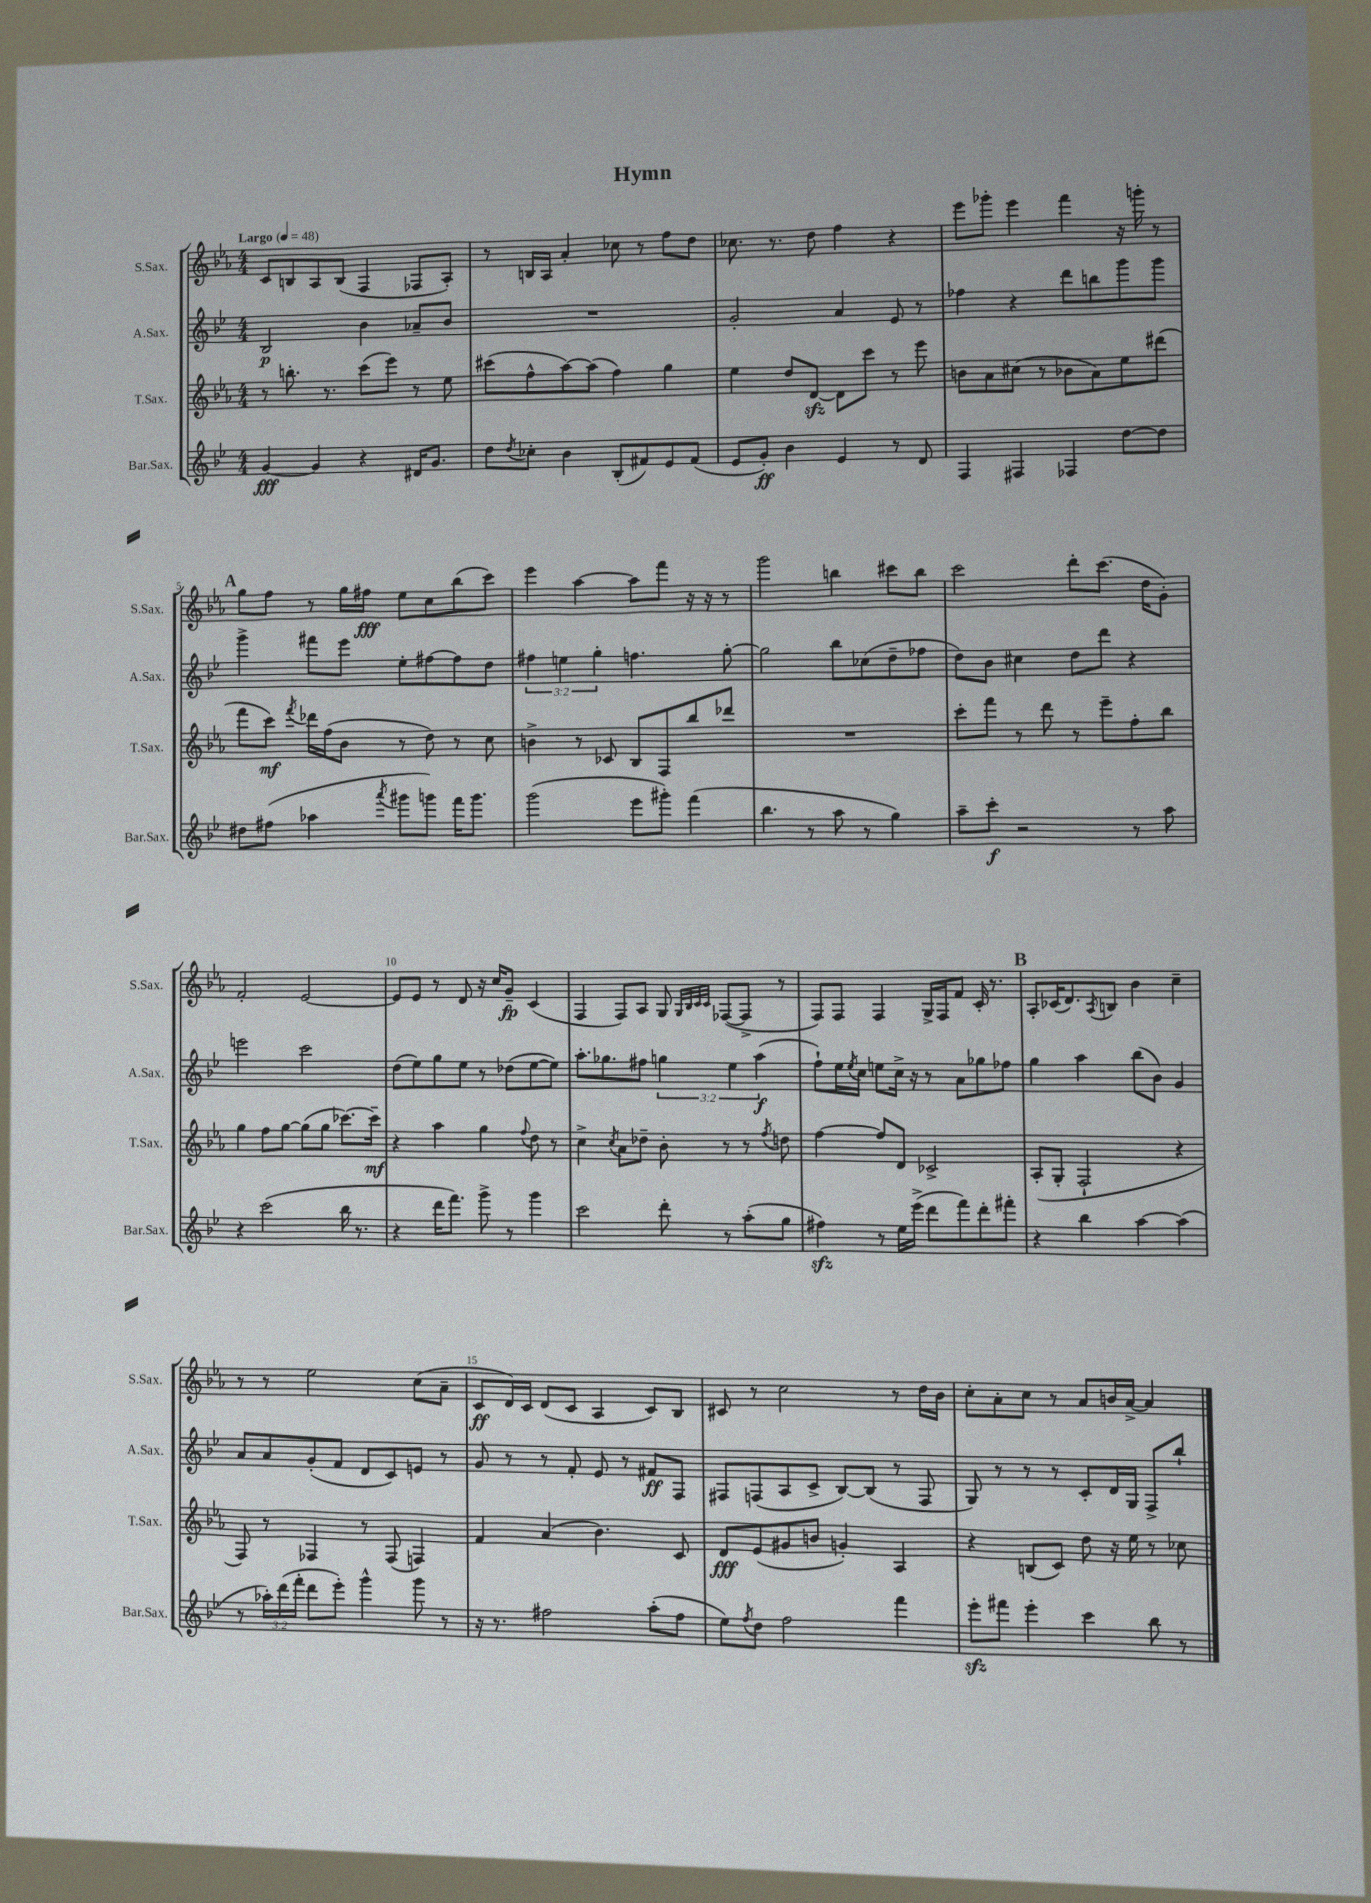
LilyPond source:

\header { title = "Hymn" }
<<
\new StaffGroup <<
\new Staff = "s0" \with { instrumentName = "S.Sax." shortInstrumentName = "S.Sax." } {
    \clef treble \key ees \major \numericTimeSignature \time 4/4 \tempo "Largo" 4 = 48
    c'8 b8 aes8 b8( f4 fes8 aes8-.) |
    r8 b16 aes16 aes'4-. ces''8 r8 f''8 d''8 |
    ces''8. r8. d''8 f''4 r4 |
    ees'''8 ges'''8-. ees'''4 f'''4 r16 g'''16-. r8 |
    \mark \markup { \bold "A" } g''8 f''8 r8 g''16 fis''16\fff ees''8 c''8 bes''8( c'''8) |
    ees'''4 aes''4~ aes''8 f'''8 r16 r16 r8 |
    g'''2 b''4 cis'''8 b''8 |
    c'''2 d'''8-. c'''8.( d''16 g'8-.) |
    f'2-. ees'2~ |
    ees'8 ees'8 r8 d'8 r16 c''16 g'8--\fp c'4( |
    f4 f8) aes8 g8 \grace { g32 bes32 c'32 c'32 } fes8~( fes8-> r8 |
    f8) f8 f4 g16-> f16 f'8 c'16-. r8. |
    \mark \markup { \bold "B" } aes8-. ces'16( d'8.) \acciaccatura { aes8 } b8 bes'4 c''4-- |
    r8 r8 ees''2 c''8( aes'8-- |
    c'8\ff d'16) c'16 d'8( c'8 aes4 c'8) bes8 |
    cis'8 r8 c''2 r8 d''16 bes'16 |
    c''8-. aes'8-. c''8 r8 aes'8 b'16 aes'16~-> aes'4 \bar "|." |
}
\new Staff = "s1" \with { instrumentName = "A.Sax." shortInstrumentName = "A.Sax." } {
    \clef treble \key bes \major \numericTimeSignature \time 4/4 \override Staff.TupletNumber.text = #tuplet-number::calc-fraction-text
    bes2\p bes'4 aes'8-- bes'8 |
    R1 |
    g'2-. a'4 ees'8 r8 |
    fes''4 r4 d'''8 b''8 g'''8 g'''8 |
    \mark \markup { \bold "A" } g'''4-> fis'''8 ees'''8 ees''8-. fis''8~ fis''8 d''8 |
    \tuplet 3/2 { fis''4 e''4 g''4-. } f''4. g''8~-. |
    g''2 bes''8 ces''8( d''8-- fes''8 |
    d''8) bes'8 cis''4 d''8 d'''8 r4 |
    e'''2 c'''2 |
    d''8( ees''8) g''8 ees''8 r8 des''8( ees''8~ ees''8) |
    a''8.-. ges''8. fis''8 \tuplet 3/2 { g''4 ees''4 a''4\f( } |
    f''8-!) ees''16 \acciaccatura { ees''8 } c''16 e''8 c''16-> r16 r8 a'8 ges''8 fes''8 |
    \mark \markup { \bold "B" } g''4 a''4 bes''8( bes'8) g'4 |
    a'8 a'8 g'8-.( f'8 d'8 c'8) e'8 r8 |
    g'8 r8 r8 f'8-. ees'8 r8 fis'8\ff f8 |
    fis8 f8( a8 c'8-> bes8~) bes8( r8 f8 |
    g8) r8 r8 r8 c'8-. d'16 g16 f8-> bes''8-! \bar "|." |
}
\new Staff = "s2" \with { instrumentName = "T.Sax." shortInstrumentName = "T.Sax." } {
    \clef treble \key ees \major \numericTimeSignature \time 4/4
    r8 b''8.-. r8. c'''8( ees'''8) r8 ees''8 |
    cis'''8( f''8-^ aes''8~) aes''8( f''4) g''4 |
    ees''4 d''8 d'8~\sfz d'8 c'''8 r8 ees'''8 |
    b'8 aes'8 cis''8( r8 bes'8 aes'8) ees''8 dis'''8( |
    \mark \markup { \bold "A" } f'''8 c'''8\mf) \acciaccatura { f'''8 } des'''16 f''16( bes'8 r8 d''8) r8 c''8 |
    b'4-> r8 ces'8 bes8 f8 bes''8 des'''8 |
    R1 |
    c'''8-. f'''8 r8 d'''8 r8 ees'''8-- f''8-. bes''8 |
    g''4 f''8 g''8~ g''8( g''8 ces'''8.~) ces'''16--\mf |
    r4 aes''4 g''4 \appoggiatura { f''8 } d''8 r8 |
    c''4-> \acciaccatura { c''8 } aes'8 des''8-- bes'8-. r8 r8 \acciaccatura { f''8 } d''8 |
    f''4~ f''8 d'8 ces'2-> |
    \mark \markup { \bold "B" } aes8-.( g8-. f2-! r4 |
    f8) r8 fes4 r8 fes8( f4) |
    f'4 aes'4( bes'4.) c'8 |
    d'8\fff ees'8( gis'8 b'8 g'4-.) aes4 |
    r4 b8( c'8) d''8 r16 ees''16 r8 ces''8 \bar "|." |
}
\new Staff = "s3" \with { instrumentName = "Bar.Sax." shortInstrumentName = "Bar.Sax." } {
    \clef treble \key bes \major \numericTimeSignature \time 4/4 \override Staff.TupletNumber.text = #tuplet-number::calc-fraction-text
    g'4~\fff g'4 r4 dis'16 g'8. |
    d''8 \acciaccatura { d''8 } ces''8-. bes'4 bes8-.( fis'8) ees'8 fis'8( |
    ees'8 g'8-.\ff) bes'4 ees'4 r8 d'8 |
    f4 fis4 fes4 d''8~ d''8 |
    \mark \markup { \bold "A" } dis''8 fis''8( aes''4 \acciaccatura { a'''8 } gis'''8 g'''8) f'''16 g'''8. |
    g'''2( ees'''8 gis'''8-.) f'''4( |
    bes''4. r8 a''8 r8 g''4) |
    a''8-- c'''8-.\f r2 r8 a''8 |
    r4 c'''2( bes''16 r8. |
    r4 d'''16 f'''8.) g'''8-> r8 g'''4 |
    c'''2 d'''8-. r8 a''8-.( g''8 |
    fis''4\sfz) r8 ees''16 ees'''16->( d'''8 f'''8) d'''8-. fis'''8-. |
    \mark \markup { \bold "B" } r4 bes''4 a''4~ a''4( |
    r8 \tuplet 3/2 { aes''16-.) d'''16( f'''16-. } d'''8 ees'''8-.) g'''4-^ g'''8 r8 |
    r16 r8. fis''2 a''8-.( fis''8 |
    ees''8) \acciaccatura { f''8 } d''8 f''2 f'''4 |
    ees'''8-.\sfz fis'''8 ees'''4-. c'''4 bes''8 r8 \bar "|." |
}
>>
>>
\layout { \context { \Score \override BarNumber.break-visibility = ##(#f #t #t) barNumberVisibility = #(every-nth-bar-number-visible 5) } }
